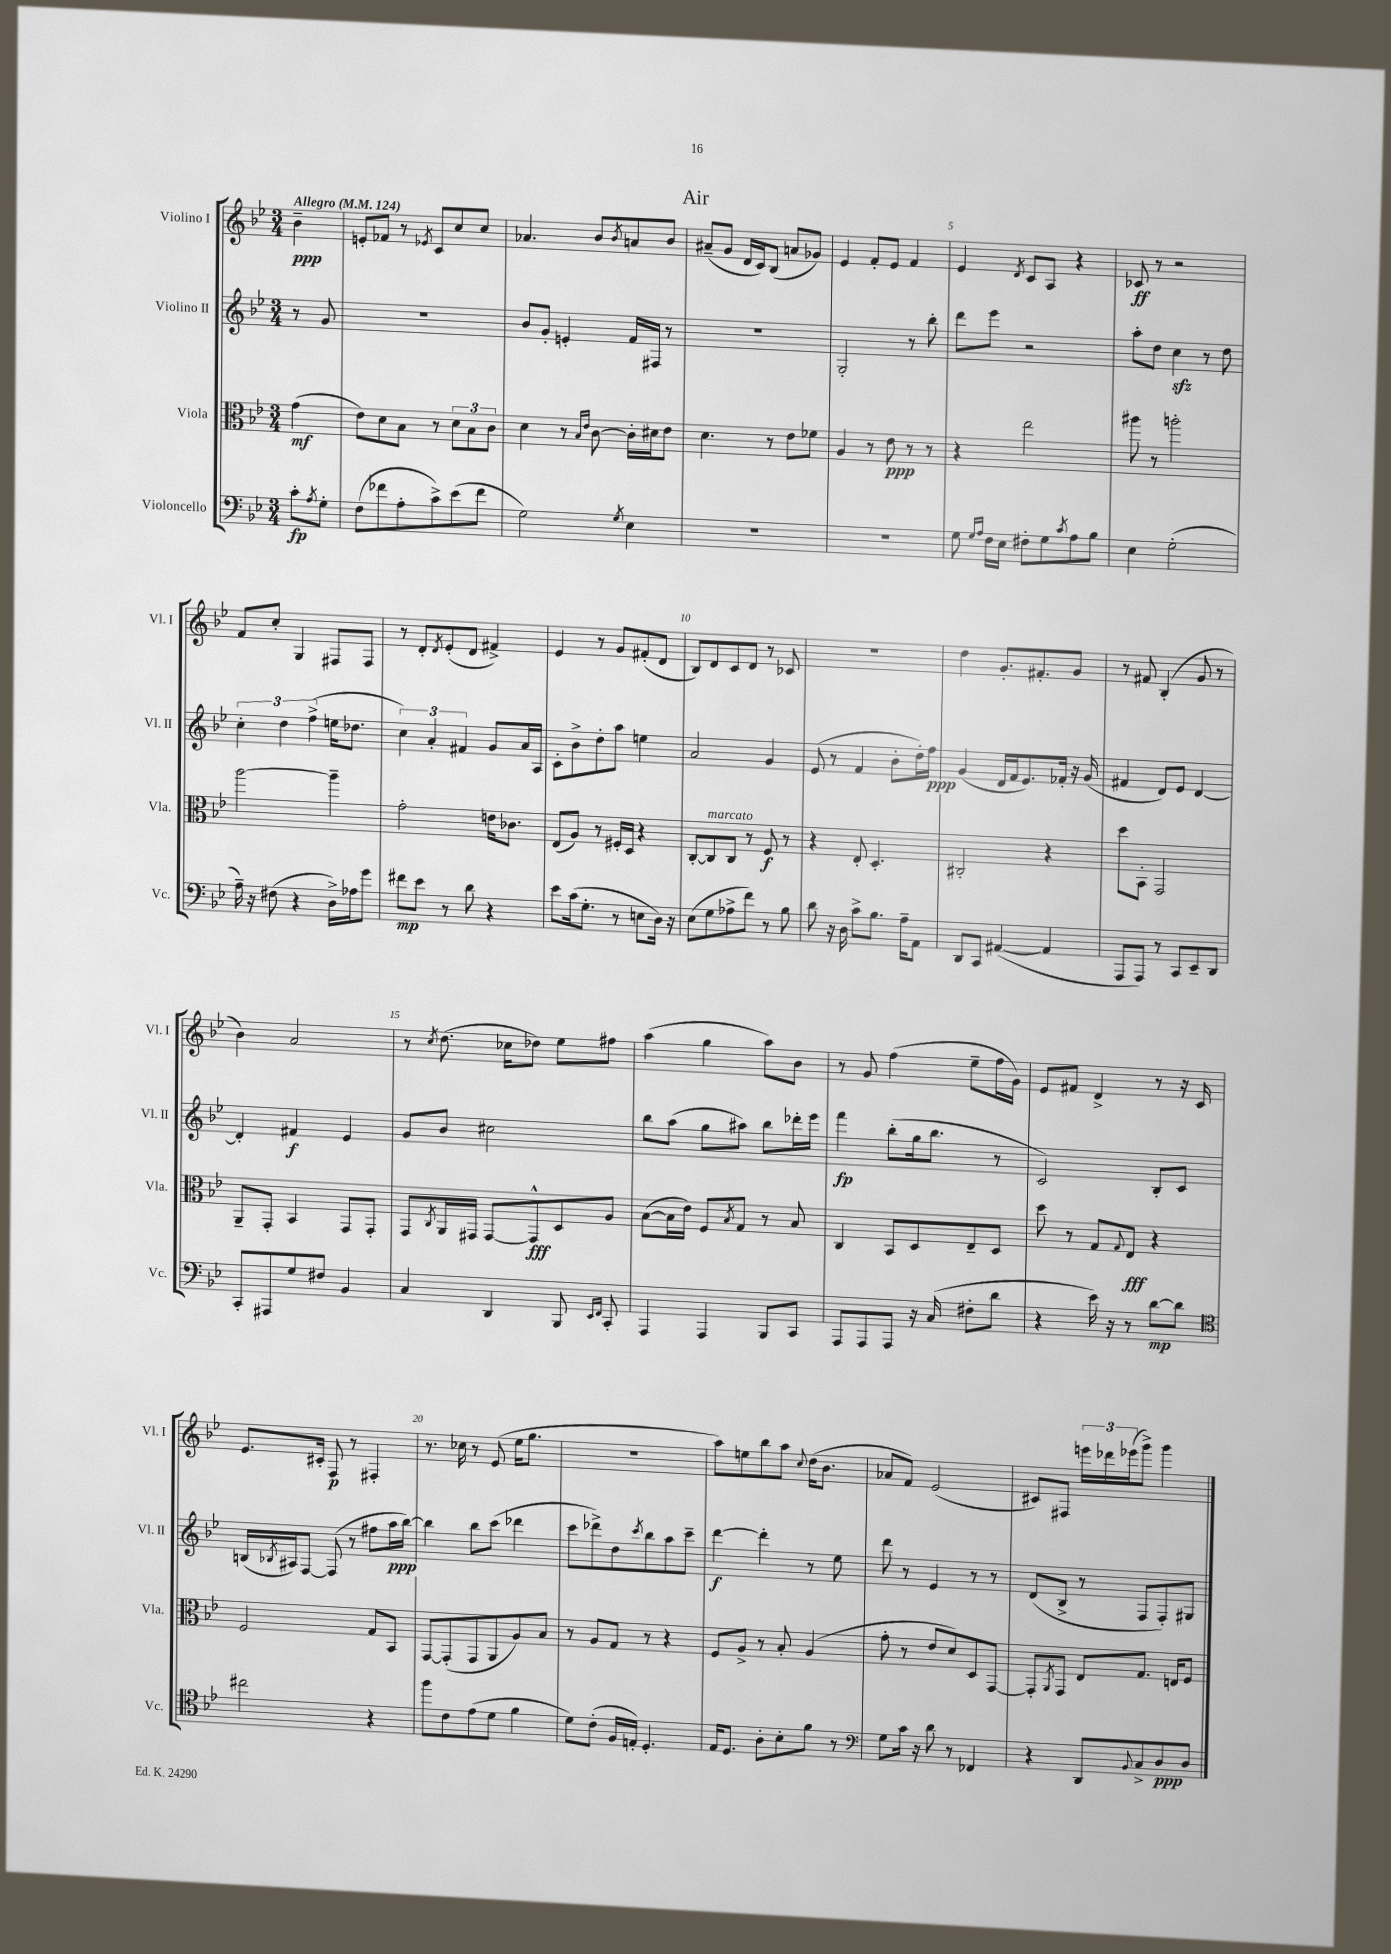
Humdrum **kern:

**kern	**kern	**kern	**kern
*staff4	*staff3	*staff2	*staff1
*clefF4	*clefC3	*clefG2	*clefG2
*k[b-e-]	*k[b-e-]	*k[b-e-]	*k[b-e-]
*M3/4	*M3/4	*M3/4	*M3/4
*MM124	*MM124	*MM124	*MM124
8c'\L	(4g\	8r	4b-~\
8qA/	.	.	.
8G'\J	.	8g/	.
=	=	=	=
(8F\L	8e-\L)	2.r	8e'/L
8f-\	8d\	.	8f-/J
8A'\	8B-\J	.	8r
.	.	.	8qe-/
8c^\)	8r	.	8c/L
(8e-\	12d\L	.	8cc/
.	12B-\	.	.
8f-\J	.	.	8cc/J
.	12c\J	.	.
=	=	=	=
2G\)	4d\	8b-/L	4.a-/
.	.	8g'/J	.
.	8r	4e'/	.
.	16qqB-/LL	.	.
.	16qqe-/JJ	.	.
.	[8c\	.	8b-/L
8qG/	.	.	8qb-/
4E-\	16c'\]LL	16f/LL	8a/
.	16d#\J	16F#/JJ	.
.	8e-\J	8r	8b-/J
=	=	=	=
2.r	4.d\	2.r	(8a#~/L
.	.	.	8g/J
.	.	.	16d/LL
.	.	.	16c/J)
.	8r	.	(8B-/J
.	8e-\L	.	8a/L
.	8f-\J	.	8g-/J)
=	=	=	=
2.r	4A/	2G'/	4e-/
.	8r	.	8f'/L
.	8e-\	.	8e-/J
.	8r	8r	4f/
.	8r	8bb-'\	.
=	=	=	=
8G\	4r	8ddd\L	4e-/
16qqG/LL	.	.	.
16qqA/JJ	.	.	.
16F\LL	.	8eee-\J	.
16E-\JJ	.	.	.
.	.	.	8qd/
8F#'\L	2ee-\	2r	8c/L
8G\	.	.	8A/J
8qc/	.	.	.
8A\	.	.	4r
8B-\J	.	.	.
=	=	=	=
4E-\	8aa#\	8aa'\L	8c-/
.	8r	8dd\J	8r
(2G'\	2aa'\	4cc\	2r
.	.	8r	.
.	.	8dd\	.
=	=	=	=
16A~\)	[2aa\	6cc'\	8f/L
16r	.	.	.
(8F#\	.	.	8cc'/J
.	.	6dd\	.
4r	.	.	4G/
.	.	(6ff^\	.
16D^\LL)	4aa~\]	16ee\LK	8F#/L
16A-\J	.	8.dd-\J	.
8g\J	.	.	8F#/J
=	=	=	=
8f#\L	2g'\	6cc\)	8r
8e-\J	.	.	8d'/L
.	.	6a'/	.
.	.	.	8qd/
8r	.	.	(8e-'/
.	.	6f#/	.
8d\	.	.	8d/J
4r	16e\LK	8g/L	4f#^/)
.	8.c-\J	.	.
.	.	16a/L	.
.	.	16A/JJ	.
=	=	=	=
8e-\L	(8E-/L	8c'\L	4e-/
(16c\k	8A/J)	8b-^\	.
8.G'\J	.	.	.
.	8r	8dd'\	8r
8r	16F#'/LL	8aa\J	8g/L
.	16D/JJ	.	.
8E\L	4r	4ee\	(8f#'/
16D\Jk)	.	.	8d/J
16r	.	.	.
=	=	=	=
(8E-\L	[8C'/L	2a/	8B-/L)
8G\	8C/]	.	8d/
8A-^\	8C/J	.	8c/
8f\J)	8r	.	8d/J
8r	8F/	4g/	8r
8B-\	8r	.	8c-/
=	=	=	=
8d\	4r	(8e-/	2.r
16r	.	8r	.
16D\	.	.	.
8c^\L	8E-'/	4f/	.
8.B-\J	4.D'/	.	.
.	.	8b-'\L	.
16A~\LK	.	.	.
8AA\J	.	16dd'\L)	.
.	.	16ff\JJ	.
=	=	=	=
8DD/L	2C#'/	(4g/	4dd\
8CC/J	.	.	.
([4AA#/	.	16d/LL	8.g'/L
.	.	16f/J	.
.	.	8.e-/)	.
.	.	.	8.f#'/
4AA#/]	4r	.	.
.	.	16f-'/Jk	.
.	.	16r	8g/J
.	.	(16g/	.
=	=	=	=
8AAA/L	8dd\L	4f#/	8r
8AAA/J)	8BB-'\J	.	8f#/
8r	2GG/	8d/L)	(4B-'/
8CC/L	.	8e-/J	.
8EE-~/	.	[4d/	8g/
8DD/J	.	.	8r
=	=	=	=
8CC'/L	8AA~/L	4d'/]	4b-\)
8AAA#/	8GG'/J	.	.
8G/	4BB-/	4f#/	2a/
8F#/J	.	.	.
4BB-/	8GG/L	4e-/	.
.	8GG'/J	.	.
=	=	=	=
4C/	8GG/L	8g/L	8r
.	8qC/	.	8qcc/
.	16AA/L	8b-/J	(8.dd\
.	16GG#/JJ	.	.
4DD/	[8GG#/L	2cc#\	.
.	.	.	16cc-\LK
.	8GG#^^/]	.	8dd-\J)
8BBB-/	8D/	.	8ee-\L
16qqEE-/LL	.	.	.
16qqFF/JJ	.	.	.
8CC'/	8A/J	.	8ff#\J
=	=	=	=
4AAA/	([8B-\L	8bb-\L	(4aa\
.	16B-\]L	(8aa\J	.
.	16e-\JJ)	.	.
4AAA/	8F/L	8gg\L	4gg\
.	8qB-/	.	.
.	8G/J	8aa#\J)	.
8BBB-/L	8r	8bb-\L	8aa\L)
8CC/J	8B-/	16ddd-'\L	8b-\J
.	.	16eee-\JJ	.
=	=	=	=
8AAA/L	4C/	4fff\	8r
8AAA/	.	.	8g/
8AAA/J	8BB-/L	(8bb-'\L	(4ff\
16r	8D/	16gg\k	.
(16C/	.	8.bb-\J	.
8F#'\L	8E-~/	.	8ee-~\L
8d\J	8D/J	8r	16ff\L
.	.	.	16g\JJ)
=	=	=	=
4r	8dd\	2c/)	8e-/L
.	8r	.	8f#/J
16e-\)	8G/L	.	4d^/
16r	.	.	.
.	8qqG/	.	.
8r	8E-/J	.	.
[8d\L	4r	8B-'/L	8r
8d\]J	.	8c/J	16r
.	.	.	16c/
=	=	=	=
*clefC4	*	*	*
2cc#\	2F/	(16B/LL	8.e-/L
.	.	8qB-/	.
.	.	16A#/J)	.
.	.	[8F/J	.
.	.	.	16c#'/Jk
.	.	(8F/]	8F/
.	.	8r	8r
4r	8G/L	8ff#\L	4F#'/
.	8BB-/J	16aa\L	.
.	.	[16bb-\JJ)	.
=	=	=	=
8ff\L	[8GG/L	4bb-\]	8.r
8c\	(8GG'/]	.	.
.	.	.	16cc-\
(8e-\	8GG/	8bb-\L	8r
8d\J	8AA/	(8ccc\J	(8e-/
4f\	8A/)	4ddd-\	16ee-\LK
.	.	.	8.gg\J
.	8B-/J	.	.
=	=	=	=
8d\L)	8r	8ccc\L	2.r
(8c'\J	8A/L	8ddd-^\)	.
16F/LL	8G/J	8dd\	.
16E'/JJ)	.	.	.
.	.	8qccc/	.
4.D'/	8r	8bb-\	.
.	4r	8aa\	.
.	.	8ccc~\J	.
=	=	=	=
16E-/LK	8F/L	[4ddd\	8aa\L)
8.D/J	.	.	.
.	8A^/J	.	8ee\
8A'\L	8r	4ddd'\]	8bb-\
8B-'\	8B-'/	.	8aa\J
.	.	.	8qqcc/
8f\J	(4A/	8r	(16dd\LK
.	.	.	8.b-\J
8r	.	8ee-\	.
=	=	=	=
*clefF4	*	*	*
8G\L	8g'\	8ddd\	8a-/L
16c\Jk	8r	8r	8f/J)
16r	.	.	.
8d\	8e-/L	4e-/	(2e-/
8r	8d/)	.	.
4FF-/	8D/	8r	.
.	[8GG/J	8r	.
=	=	=	=
4r	8GG'/]L	(8d/L	8c#/L)
.	8qAA/	.	.
.	8GG/J	8B-^/J	8F#/J
8DD/L	8E-/L	8r	24eee\LL
.	.	.	24ddd-\
.	.	.	(24eee-\J
8qqBB-/	.	.	.
8C^/	8.G/J	8F/L	8ggg^\J)
8D/	.	8F'/)	4ggg\
.	16E/LK	.	.
8D/J	8F/J	8G#/J	.
==	==	==	==
*-	*-	*-	*-
